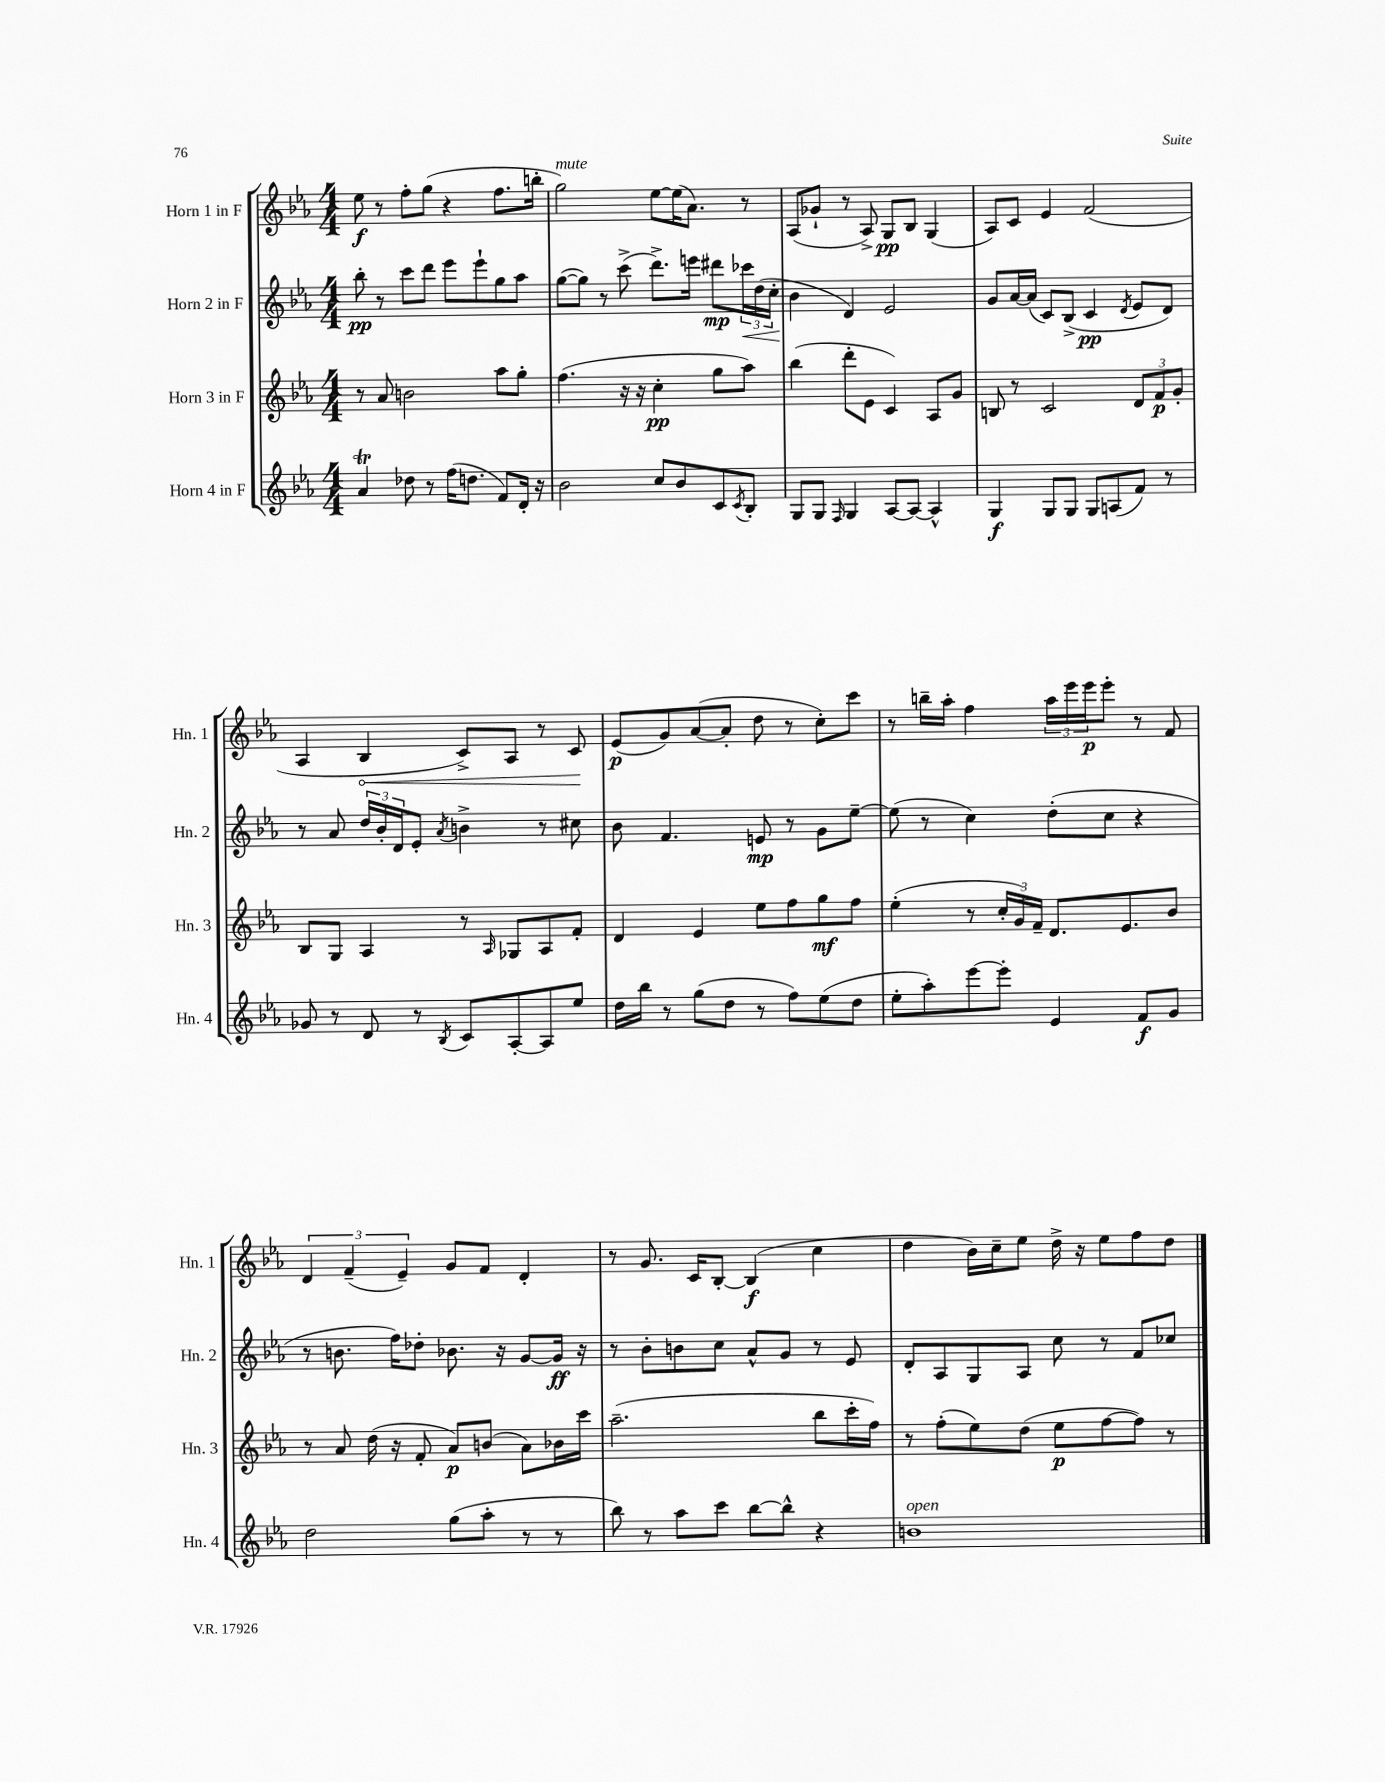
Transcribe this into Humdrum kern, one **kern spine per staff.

**kern	**dynam	**kern	**dynam	**kern	**dynam	**kern	**dynam
*part4	*part4	*part3	*part3	*part2	*part2	*part1	*part1
*staff4	*staff4	*staff3	*staff3	*staff2	*staff2	*staff1	*staff1
*I"Horn 4 in F	*	*I"Horn 3 in F	*	*I"Horn 2 in F	*	*I"Horn 1 in F	*
*I'Hn. 4	*	*I'Hn. 3	*	*I'Hn. 2	*	*I'Hn. 1	*
*clefG2	*	*clefG2	*	*clefG2	*	*clefG2	*
*k[b-e-a-]	*	*k[b-e-a-]	*	*k[b-e-a-]	*	*k[b-e-a-]	*
*M4/4	*	*M4/4	*	*M4/4	*	*M4/4	*
=16	=16	=16	=16	=16	=16	=16	=16
4a-T/	.	8r	.	8bb-'\	pp	8ee-\	f
.	.	8a-/	.	8r	.	8r	.
8dd-X\	.	2bn\	.	8ccc\L	.	8ff'\L	.
8r	.	.	.	8ddd\J	.	(8gg\J	.
(16ff\KL	.	.	.	8eee-\L	.	4r	.
8.ddn\J	.	.	.	.	.	.	.
.	.	.	.	8eee-`\	.	.	.
8f/L)	.	8aa-\L	.	8gg\	.	8.ff\L	.
16d'/Jk	.	8gg'\J	.	8aa-\J	.	.	.
16r	.	.	.	.	.	16bbn'\Jk	.
=17	=17	=17	=17	=17	=17	=17	=17
!	!	!	!	!	!	!LO:TX:a:i:t=mute	!
2b-\	.	(4.ff\	.	([8gg\L	.	2gg\)	.
.	.	.	.	8gg\J])	.	.	.
.	.	.	.	8r	.	.	.
.	.	16r	.	(8ccc^\	.	.	.
.	.	16r	.	.	.	.	.
8cc/L	.	4cc'\	pp	8.ddd^\L)	.	[8ee-\L	.
8b-/	.	.	.	.	.	(16ee-\K]	.
.	.	.	.	16eeen\Jk	.	8.a-\J)	.
8c/	.	8gg\L	.	8ddd#X\L	mp	.	.
8qc/	.	.	.	.	.	.	.
!	!	!	!	!	!LO:HP:b	!	!
8B-'/J	.	8aa-\J)	.	24ccc-X\L	<	8r	.
.	.	.	.	(24dd\	.	.	.
.	.	.	.	24cc'\JJ	.	.	.
.	.	.	.	.	[	.	.
=18	=18	=18	=18	=18	=18	=18	=18
8G/L	.	(4bb-\	.	4b-\	.	(8A-/L	.
8G/J	.	.	.	.	.	8g-X`/J	.
16qqF/	.	.	.	.	.	.	.
4G/	.	8ddd'\L	.	4d/)	.	8r	.
.	.	8e-\J	.	.	.	8A-^/)	.
[8A-/L	.	4c/)	.	2e-/	.	8G/L	pp
8A-/J_	.	.	.	.	.	8B-/J	.
4A-^^/]	.	8A-/L	.	.	.	(4G/	.
.	.	8g/J	.	.	.	.	.
=19	=19	=19	=19	=19	=19	=19	=19
4G/	f	8Bn/	.	8g/L	.	8A-/L)	.
.	.	8r	.	[16a-/L	.	8c/J	.
.	.	.	.	(16a-/JJ]	.	.	.
8G/L	.	2c/	.	8c/L)	.	4e-/	.
8G/J	.	.	.	(8B-^/J	.	.	.
8G/L	.	.	.	4c/	pp	(2f/	.
(8An/	.	.	.	.	.	.	.
.	.	.	.	8qd/	.	.	.
8f/J)	.	12d/L	.	8e-/L	.	.	.
.	.	12f/	p	.	.	.	.
8r	.	.	.	8d/J)	.	.	.
.	.	12g'/J	.	.	.	.	.
!!LO:LB:g=z
=20	=20	=20	=20	=20	=20	=20	=20
8g-X/	.	8B-/L	.	8r	.	4A-/	.
8r	.	8G/J	.	8a-/	.	.	.
!	!	!	!	!	!	!	!LO:HP:b
8d/	.	4A-/	.	24dd/LL	.	4B-/	<
.	.	.	.	24b-'/	.	.	.
.	.	.	.	24d/J	.	.	.
8r	.	.	.	8e-'/J	.	.	.
8qB-/	.	.	.	8qa-/	.	.	.
8c/L	.	8r	.	4bn^\	.	8c^/L)	.
.	.	16qqA-/	.	.	.	.	.
[8A-'/	.	8G-X/L	.	.	.	8A-/J	.
8A-/]	.	8A-/	.	8r	.	8r	.
8ee-/J	.	8f'/J	.	8cc#X\	.	8c/	.
.	.	.	.	.	.	.	[
=21	=21	=21	=21	=21	=21	=21	=21
16dd\LL	.	4d/	.	8b-\	.	(8e-/L	p
16bb-\JJ	.	.	.	.	.	.	.
8r	.	.	.	4.f/	.	8g/)	.
(8gg\L	.	4e-/	.	.	.	([8a-/	.
8dd\J	.	.	.	.	.	8a-'/J]	.
8r	.	8ee-\L	.	8en/	mp	8dd\	.
8ff\L)	.	8ff\	.	8r	.	8r	.
(8ee-\	.	8gg\	mf	8g\L	.	8cc'\L)	.
8dd\J	.	8ff\J	.	[8ee-~\J	.	8ccc\J	.
=22	=22	=22	=22	=22	=22	=22	=22
8ee-'\L	.	(4ee-'\	.	(8ee-\]	.	8r	.
8aa-'\)	.	.	.	8r	.	16bbn~\LL	.
.	.	.	.	.	.	16aa-'\JJ	.
[8eee-\	.	8r	.	4cc\)	.	4ff\	.
8eee-'\J]	.	24cc'/LL	.	.	.	.	.
.	.	24g/)	.	.	.	.	.
.	.	24f~/JJ	.	.	.	.	.
4e-/	.	8.d/L	.	(8dd'\L	.	24aa-\LL	.
.	.	.	.	.	.	24eee-\	.
.	.	.	.	.	.	24eee-\J	p
.	.	.	.	8cc\J	.	8eee-'\J	.
.	.	8.e-/	.	.	.	.	.
8f/L	f	.	.	4r	.	8r	.
8g/J	.	8b-/J	.	.	.	8f/	.
!!LO:LB:g=z
=23	=23	=23	=23	=23	=23	=23	=23
2dd\	.	8r	.	8r	.	6d/	.
.	.	8a-/	.	8.bn\	.	.	.
.	.	.	.	.	.	(6f~/	.
.	.	(16dd\	.	.	.	.	.
.	.	16r	.	16ff\KL)	.	.	.
.	.	.	.	.	.	6e-~/)	.
.	.	8f'/	.	8dd-X'\J	.	.	.
(8gg\L	.	8a-/L)	p	8.b-X\	.	8g/L	.
8aa-'\J	.	(8bn/J	.	.	.	8f/J	.
.	.	.	.	16r	.	.	.
8r	.	8a-\L)	.	[8g/L	.	4d'/	.
8r	.	16b-X\L	.	16g/Jk]	ff	.	.
.	.	16ccc\JJ	.	16r	.	.	.
=24	=24	=24	=24	=24	=24	=24	=24
8bb-\)	.	(2.aa-~\	.	8r	.	8r	.
8r	.	.	.	8b-'\L	.	8.g/	.
8aa-\L	.	.	.	8bn\	.	.	.
.	.	.	.	.	.	16c/KL	.
8ccc\J	.	.	.	8cc\J	.	[8B-'/J	.
[8bb-\L	.	.	.	8a-^^/L	.	(4B-/]	f
8bb-^^\J]	.	.	.	8g/J	.	.	.
4r	.	8bb-\L	.	8r	.	4cc\	.
.	.	16ccc'\L	.	8e-/	.	.	.
.	.	16ff\JJ)	.	.	.	.	.
=25	=25	=25	=25	=25	=25	=25	=25
!LO:TX:a:i:t=open	!	!	!	!	!	!	!
1bn	.	8r	.	8d'/L	.	4dd\	.
.	.	(8ff'\L	.	8A-/	.	.	.
.	.	8ee-\)	.	8G/	.	16b-\LL)	.
.	.	.	.	.	.	16cc~\J	.
.	.	(8dd\J	.	8A-/J	.	8ee-\J	.
.	.	8ee-\L	p	8cc\	.	16dd^\	.
.	.	.	.	.	.	16r	.
.	.	[8ff\	.	8r	.	8ee-\L	.
.	.	8ff\J])	.	8f/L	.	8ff\	.
.	.	8r	.	8cc-X/J	.	8dd\J	.
==	==	==	==	==	==	==	==
*-	*-	*-	*-	*-	*-	*-	*-
